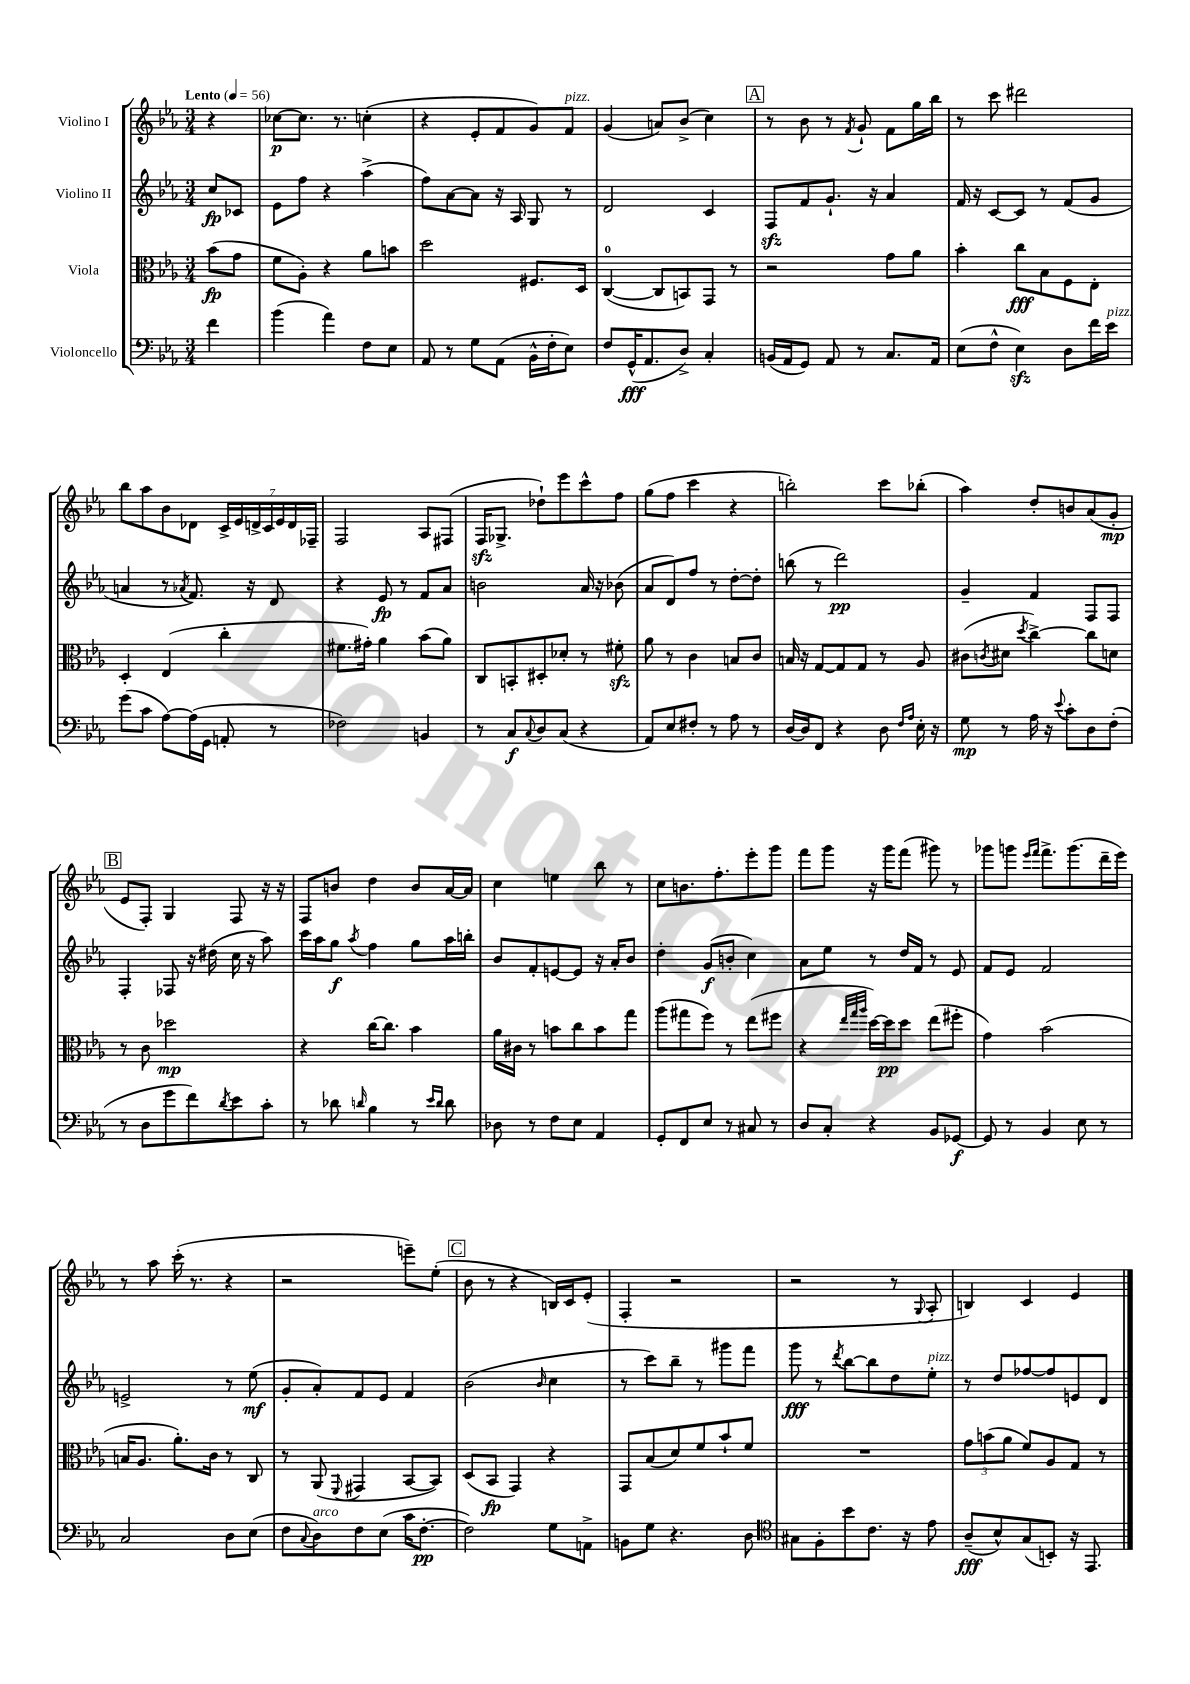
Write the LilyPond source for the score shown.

<<
\new StaffGroup <<
\new Staff = "s0" \with { instrumentName = "Violino I" } {
    \clef treble \key ees \major \numericTimeSignature \time 3/4 \partial 4 \tempo "Lento" 4 = 56
    r4 |
    ces''8~\p ces''8. r8. c''4-.( |
    r4 ees'8-. f'8 g'8) f'8^\markup { \italic "pizz." } |
    g'4( a'8) bes'8->( c''4) |
    \mark \markup { \box "A" } r8 bes'8 r8 \acciaccatura { f'8 } g'8-! f'8 g''16 bes''16 |
    r8 c'''8 dis'''2 |
    bes''8 aes''8 bes'8 des'8 \tuplet 7/4 { c'16-> ees'16 d'16-> c'16 ees'16 d'16 fes16-- } |
    f2 aes8 fis8( |
    f16\sfz ges8.-> des''8-!) ees'''8 c'''8-^ f''8 |
    g''8( f''8 c'''4 r4 |
    b''2-.) c'''8 bes''8-.( |
    aes''4) d''8-. b'8 aes'8( g'8-.\mp |
    \mark \markup { \box "B" } ees'8 f8-.) g4 f8 r16 r16 |
    f8 b'8 d''4 b'8 aes'16~ aes'16 |
    c''4 e''4 bes''8 r8 |
    c''8 b'8. f''8.-. ees'''8-. g'''8 |
    f'''8 g'''8 r16 g'''16 f'''8( gis'''8) r8 |
    ges'''8 g'''8 \grace { ees'''16 f'''16 } f'''8.-> g'''8.( d'''16-- ees'''16) |
    r8 aes''8 c'''16-.( r8. r4 |
    r2 e'''8--) ees''8-.( |
    \mark \markup { \box "C" } bes'8 r8 r4 b16) c'16 ees'8-.( |
    f4-. r2 |
    r2 r8 \appoggiatura { g8 } aes8-. |
    b4) c'4 ees'4 \bar "|." |
}
\new Staff = "s1" \with { instrumentName = "Violino II" } {
    \clef treble \key ees \major \numericTimeSignature \time 3/4 \partial 4
    c''8\fp ces'8 |
    ees'8 f''8 r4 aes''4->( |
    f''8) aes'8~ aes'8 r16 aes16 g8 r8 |
    d'2 c'4 |
    \mark \markup { \box "A" } f8\sfz f'8 g'8.-! r16 aes'4 |
    f'16 r16 c'8~ c'8 r8 f'8( g'8 |
    a'4 r8 \acciaccatura { aes'8 } f'8.) r16 d'8 |
    r4 ees'8\fp r8 f'8 aes'8 |
    b'2 aes'16 r16 bes'8( |
    aes'8 d'8) f''8 r8 d''8~-. d''8-. |
    b''8( r8 d'''2\pp) |
    g'4-- f'4 f8 f8 |
    \mark \markup { \box "B" } f4-. fes8 r16 dis''16( c''16 r16 aes''8) |
    c'''16 aes''16 g''8\f \acciaccatura { aes''8 } f''4 g''8 aes''16 b''16-. |
    bes'8 f'8-. e'8~ e'8 r16 aes'16-. bes'8 |
    d''4-. g'8\f( b'8-. c''4) |
    aes'8 ees''8 r8 d''16 f'16 r8 ees'8 |
    f'8 ees'8 f'2 |
    e'2-> r8 ees''8\mf( |
    g'8-. aes'8-.) f'8 ees'8 f'4 |
    \mark \markup { \box "C" } bes'2( \grace { bes'16 } c''4 |
    r8 c'''8) bes''8-- r8 gis'''8 f'''8 |
    g'''8\fff r8 \acciaccatura { d'''8 } bes''8~ bes''8 d''8 ees''8-.^\markup { \italic "pizz." } |
    r8 d''8 fes''8~ fes''8 e'8 d'8 \bar "|." |
}
\new Staff = "s2" \with { instrumentName = "Viola" } {
    \clef alto \key ees \major \numericTimeSignature \time 3/4 \partial 4
    bes'8\fp( g'8 |
    f'8 aes8-.) r4 aes'8 b'8 |
    d''2 fis8. d16 |
    c4-0~( c8 b,8) g,8 r8 |
    \mark \markup { \box "A" } r2 g'8 aes'8 |
    bes'4-. c''8\fff bes8 f8 ees8-. |
    d4-. ees4( c''4-. |
    fis'8. gis'16-.) aes'4 bes'8( aes'8) |
    c8 b,8-. dis8-. des'8-. r8 fis'8-.\sfz |
    aes'8 r8 c'4 b8 c'8 |
    b16 r16 g8~ g8 g8 r8 aes8 |
    cis'8( \acciaccatura { c'8 } dis'8 \acciaccatura { d''8 } c''4~->) c''8 d'8 |
    \mark \markup { \box "B" } r8 c'8 des''2\mp |
    r4 c''16~ c''8. bes'4 |
    aes'16 cis'16 r8 b'8 c''8 b'8 g''8 |
    aes''8( gis''8 f''8) r8 ees''8( fis''8 |
    r4 \grace { ees''32 g''32 aes''32 } d''16~) d''16\pp d''8 ees''8( fis''8-. |
    g'4) bes'2( |
    b16 aes8. aes'8.-.) c'16 r8 c8 |
    r8 aes,8( \appoggiatura { f,8 } gis,4 bes,8~ bes,8) |
    \mark \markup { \box "C" } d8( bes,8\fp g,4) r4 |
    g,8 bes8( d'8) f'8 bes'8-! f'8 |
    R2. |
    \tuplet 3/2 { g'8 b'8( aes'8 } f'8) aes8 g8 r8 \bar "|." |
}
\new Staff = "s3" \with { instrumentName = "Violoncello" } {
    \clef bass \key ees \major \numericTimeSignature \time 3/4 \partial 4
    f'4 |
    bes'4( aes'4) f8 ees8 |
    aes,8 r8 g8 aes,8( bes,16-^ f16-. ees8) |
    f8 g,16-^\fff( aes,8. d8->) c4-. |
    \mark \markup { \box "A" } b,16( aes,16 g,8) aes,8 r8 c8. aes,16 |
    ees8( f8-^ ees4\sfz) d8 f'16 ees'16^\markup { \italic "pizz." } |
    g'8( c'8 aes8~) aes16( g,16 a,8-. r8 |
    fes2) b,4 |
    r8 c8\f \appoggiatura { c8 } d8 c8( r4 |
    aes,8) ees8 fis8-. r8 aes8 r8 |
    d16~ d16 f,8 r4 d8 \grace { f16 aes16 } ees16-. r16 |
    g8\mp r8 aes16 r16 \appoggiatura { ees'8 } c'8-. d8 f8-.( |
    \mark \markup { \box "B" } r8 d8 g'8 f'8) \acciaccatura { d'8 } ees'8 c'8-. |
    r8 des'8 \grace { d'16 } bes4 r8 \grace { ees'16 d'16 } d'8 |
    des8 r8 f8 ees8 aes,4 |
    g,8-. f,8 ees8 r8 cis8 r8 |
    d8 c8-. r4 bes,8 ges,8~\f |
    ges,8 r8 bes,4 ees8 r8 |
    c2 d8 ees8( |
    f8 \appoggiatura { c8 } d8^\markup { \italic "arco" }) f8 ees8( c'16 f8.~-.\pp |
    \mark \markup { \box "C" } f2) g8 a,8-> |
    b,8 g8 r4. d8 |
    \clef tenor gis8 f8-. bes'8 c'8. r16 ees'8 |
    aes8--\fff( bes8-^) g8( b,8-.) r16 ees,8. \bar "|." |
}
>>
>>
\layout { \context { \Score \remove "Bar_number_engraver" } }
